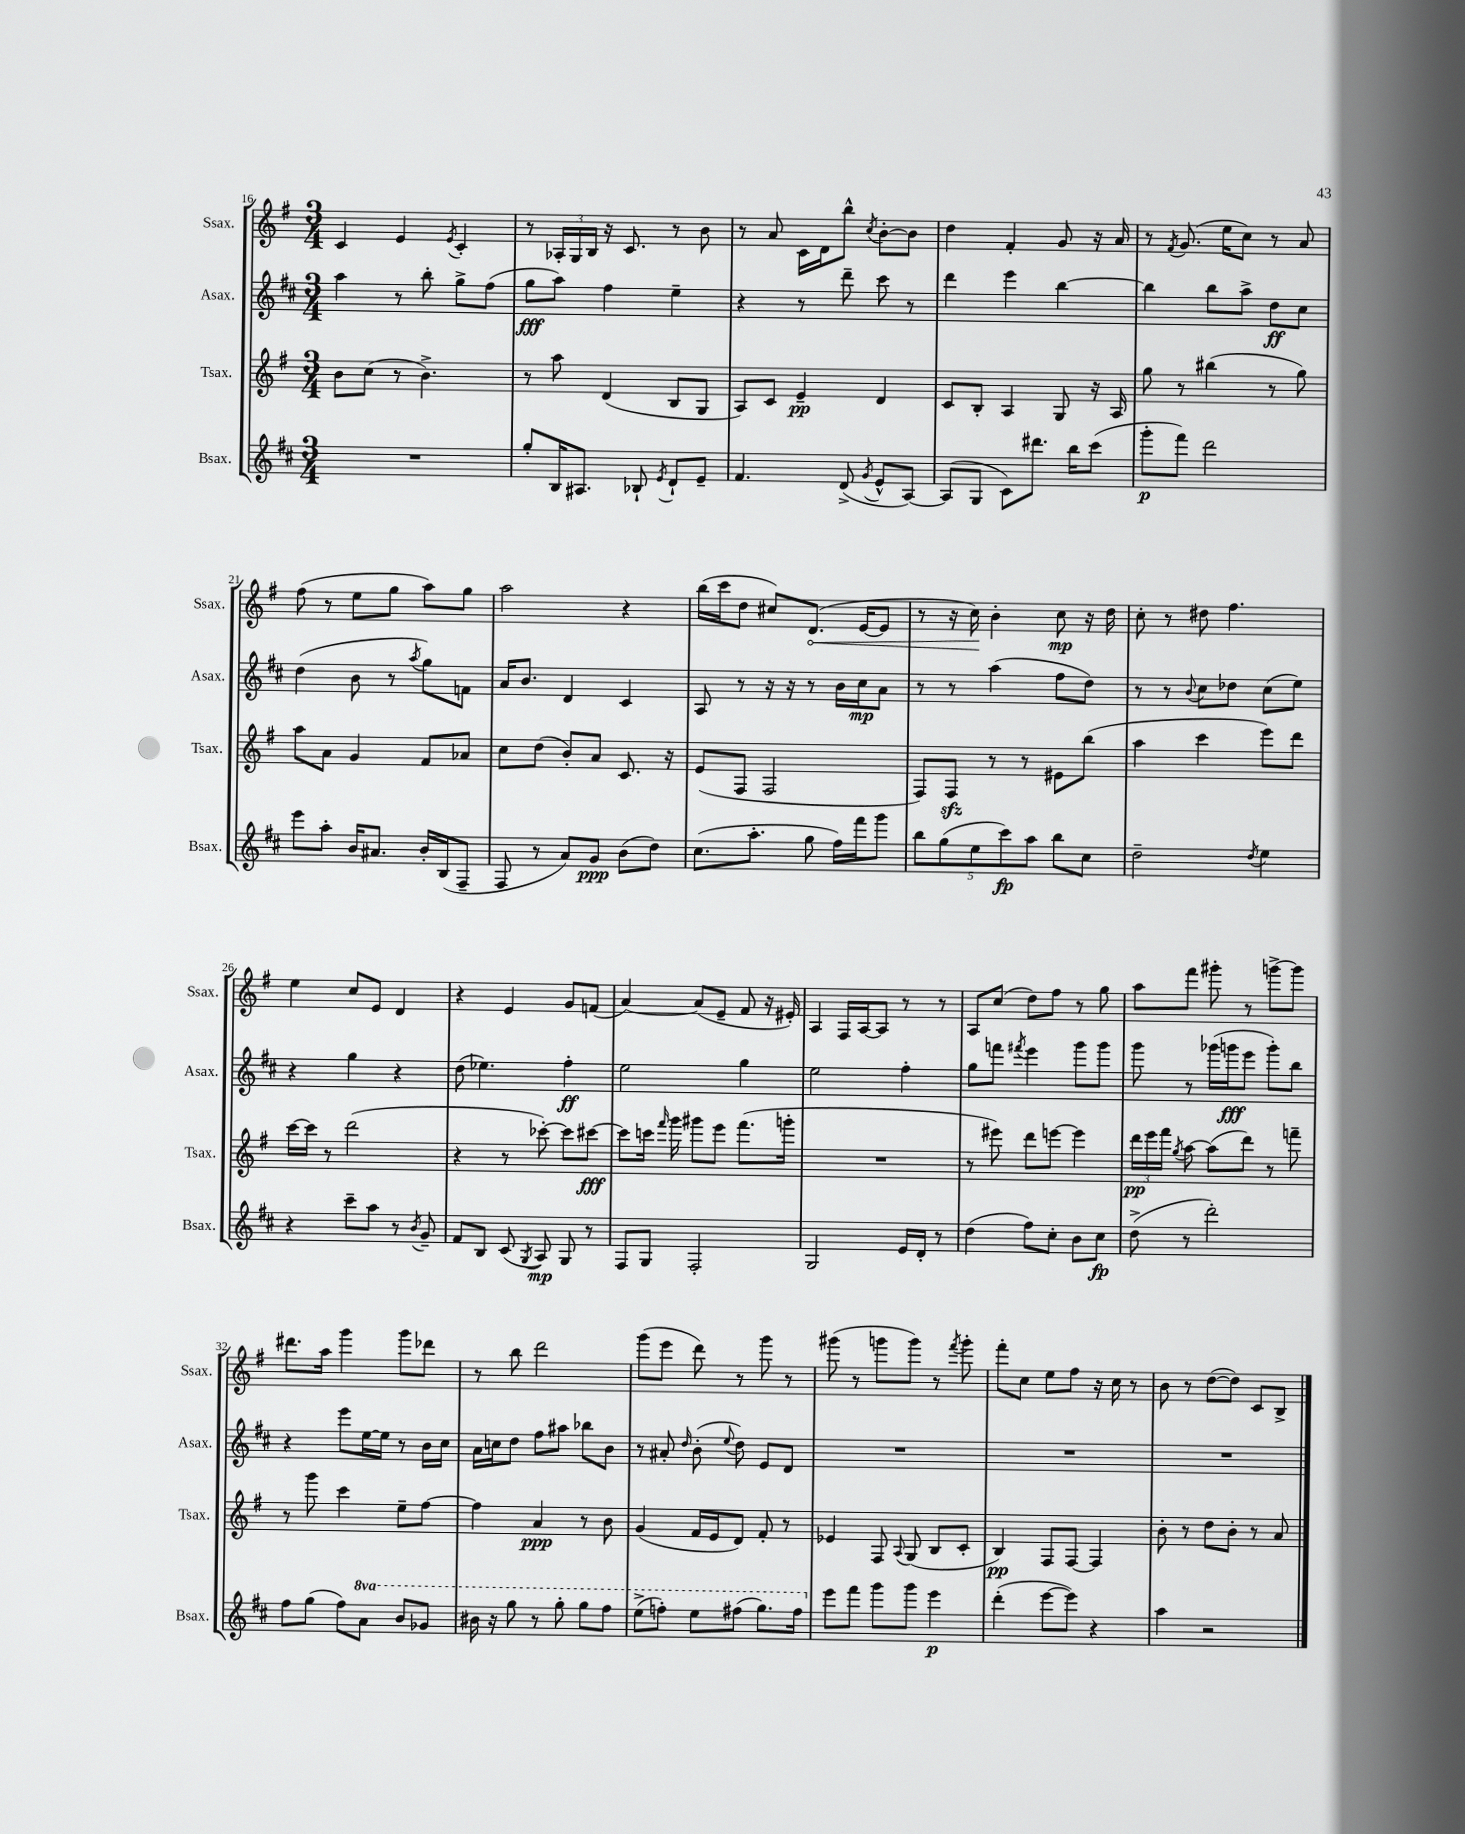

**kern	**kern	**kern	**kern
*staff4	*staff3	*staff2	*staff1
*clefG2	*clefG2	*clefG2	*clefG2
*k[f#c#]	*k[f#]	*k[f#c#]	*k[f#]
*M3/4	*M3/4	*M3/4	*M3/4
2.r	8b	4aa	4c
.	(8cc	.	.
.	8r	8r	4e
.	4.b^)	8bb'	.
.	.	.	8qe
.	.	8gg^	4c'
.	.	(8ff#	.
=	=	=	=
8gg'	8r	8gg	8r
16B	8aa	8aa)	24A-'
.	.	.	24G
8.A#	.	.	.
.	.	.	24B
.	(4d	4ff#	16r
.	.	.	8.c
8B-`	.	.	.
8qe	.	.	.
8d`	8B	4ee~	8r
8e~	8G	.	8b
=	=	=	=
4.f#	8A)	4r	8r
.	8c	.	8a
.	4e~	8r	16c
.	.	.	16d
(8d^	.	8ddd~	8bb^^
8qg	.	.	8qcc
8e^^	4d	8ccc#	[8b'
[8A)	.	8r	8b]
=	=	=	=
(8A]	8c	4ddd	4dd
8G	8B'	.	.
8c#)	4A	4eee	4f#'
8.ddd#	.	.	.
.	8G	[4bb	8g
16bb	.	.	.
(8ccc#	16r	.	16r
.	16A	.	16a
=	=	=	=
8ggg'	8gg	4bb]	8r
.	.	.	8qf#
8fff#)	8r	.	(8.g
2ddd	(4bb#	8bb	.
.	.	.	16ee
.	.	8aa^	8cc)
.	8r	8dd	8r
.	8gg)	8cc#	8a
=	=	=	=
8eee	8aa	(4dd	(8ff#
8aa'	8a	.	8r
16b	4g	8b	8ee
8.a#	.	.	.
.	.	8r	8gg
.	.	8qaa	.
16b'	8f#	8gg)	8aa)
(16B	.	.	.
8F#~	8a-	8f	8gg
=	=	=	=
8F#	8cc	16a	2aa
.	.	8.b	.
8r	(8dd	.	.
8a)	8b')	4d	.
8g	8a	.	.
(8b	8.c	4c#	4r
8dd)	.	.	.
.	16r	.	.
=	=	=	=
(8.cc#	(8e	8A	(16bb
.	.	.	16ccc
.	8F#	8r	8dd
8.aa'	.	.	.
.	2F#	16r	8cc#)
.	.	16r	.
8gg	.	8r	(8.d
16ff#)	.	16b	.
16fff#	.	16cc#	[16e
8ggg	.	8a	8e]
=	=	=	=
10bb	8F#)	8r	8r
(10gg	.	.	.
.	8F#	8r	16r
.	.	.	16cc)
10ee	.	.	.
.	8r	(4aa	4b'
10ccc#)	.	.	.
.	8r	.	.
10aa	.	.	.
8bb	8e#	8ff#	8cc
8cc#	(8bb	8dd)	16r
.	.	.	16dd
=	=	=	=
2dd~	4aa	8r	8cc'
.	.	8r	8r
.	.	8qqb	.
.	4ccc	8cc#	8dd#
.	.	8dd-	4.ff#
8qdd	.	.	.
4ee	8eee)	(8cc#	.
.	8ddd	8ee)	.
=	=	=	=
4r	[16ccc	4r	4ee
.	16ccc]	.	.
.	8r	.	.
8ccc#~	(2ddd	4gg	8cc
8aa	.	.	8e
8r	.	4r	4d
8qb	.	.	.
8g~	.	.	.
=	=	=	=
8f#	4r	(8dd	4r
8B	.	4.ee-)	.
(8c#	8r	.	4e
8qG	.	.	.
8A)	[8ccc-')	.	.
8G	8ccc-]	4ff#'	8g
8r	[8ccc#	.	(8f
=	=	=	=
8F#	8ccc#]	2ee	[4a)
8G	16ccc	.	.
.	16qqfff#	.	.
.	16ggg	.	.
2F#'	8ggg#	.	(8a]
.	8eee	.	8e~
.	(8.fff#	4gg	8f#
.	.	.	16r
.	16ggg'	.	16e#')
=	=	=	=
2G	2.r	2ee	4A
.	.	.	16F#
.	.	.	[16A
.	.	.	8A]
16e	.	4ff#'	8r
16d'	.	.	.
8r	.	.	8r
=	=	=	=
(4dd	8r	8gg	8A
.	8eee#)	8fff	(8cc
.	.	8qfff#	.
8ff#)	8ddd	4eee	8dd)
8cc#'	[8eee	.	8ff#
8b	4eee]	8ggg	8r
8cc#	.	8ggg	8gg
=	=	=	=
(8dd^	24ddd	8ggg	8aa
.	24eee	.	.
.	24fff#	.	.
.	8qgg	.	.
8r	[8aa	8r	8fff#
2ddd')	(8aa]	(16ggg-	8ggg#'
.	.	16ggg	.
.	8ddd)	8eee	8r
.	8r	8ggg')	[8ggg^
.	8fff~	8bb	8ggg]
=	=	=	=
8ff#	8r	4r	8.ddd#
(8gg	8ggg	.	.
.	.	.	16aa
8ff#)	4ccc	8eee	4ggg
8aa	.	[16ee	.
.	.	16ee]	.
8bb	8ee~	8r	8ggg
8gg-	[8ff#	16b	8ddd-
.	.	16cc#	.
=	=	=	=
16bb#	4ff#]	16a	8r
16r	.	16cc	.
8ggg	.	8dd	8bb
8r	4a	8ff#	2ddd
8ggg'	.	8aa#	.
8ggg	8r	8bb-	.
8fff#	8b	8b	.
=	=	=	=
(8eee^	(4g	8r	(8ggg
8fff')	.	8a#'	8eee
.	.	16qqdd	.
8eee	16f#	(8b'	8ddd)
.	16e	.	.
.	.	8qqee	.
(8fff#	8d)	8dd)	8r
8.ggg)	8f#'	8e	8ggg
.	8r	8d	8r
16fff#	.	.	.
=	=	=	=
8eee	4e-	2.r	(8ggg#
8fff#	.	.	8r
8ggg	8F#	.	8ggg
.	8qqA	.	.
8ggg	(8G	.	8ggg)
4eee	8B	.	8r
.	.	.	8qfff#
.	8c'	.	8ggg'
=	=	=	=
(4ddd'	4B)	2.r	8fff#'
.	.	.	8cc
[8eee	8F#	.	8ee
8eee])	[8F#	.	8ff#
4r	4F#]	.	16r
.	.	.	16cc
.	.	.	8r
=	=	=	=
4aa	8b'	2.r	8b
.	8r	.	8r
2r	8dd	.	([8dd
.	8b'	.	8dd])
.	8r	.	8c
.	8a	.	8B^
==	==	==	==
*-	*-	*-	*-
